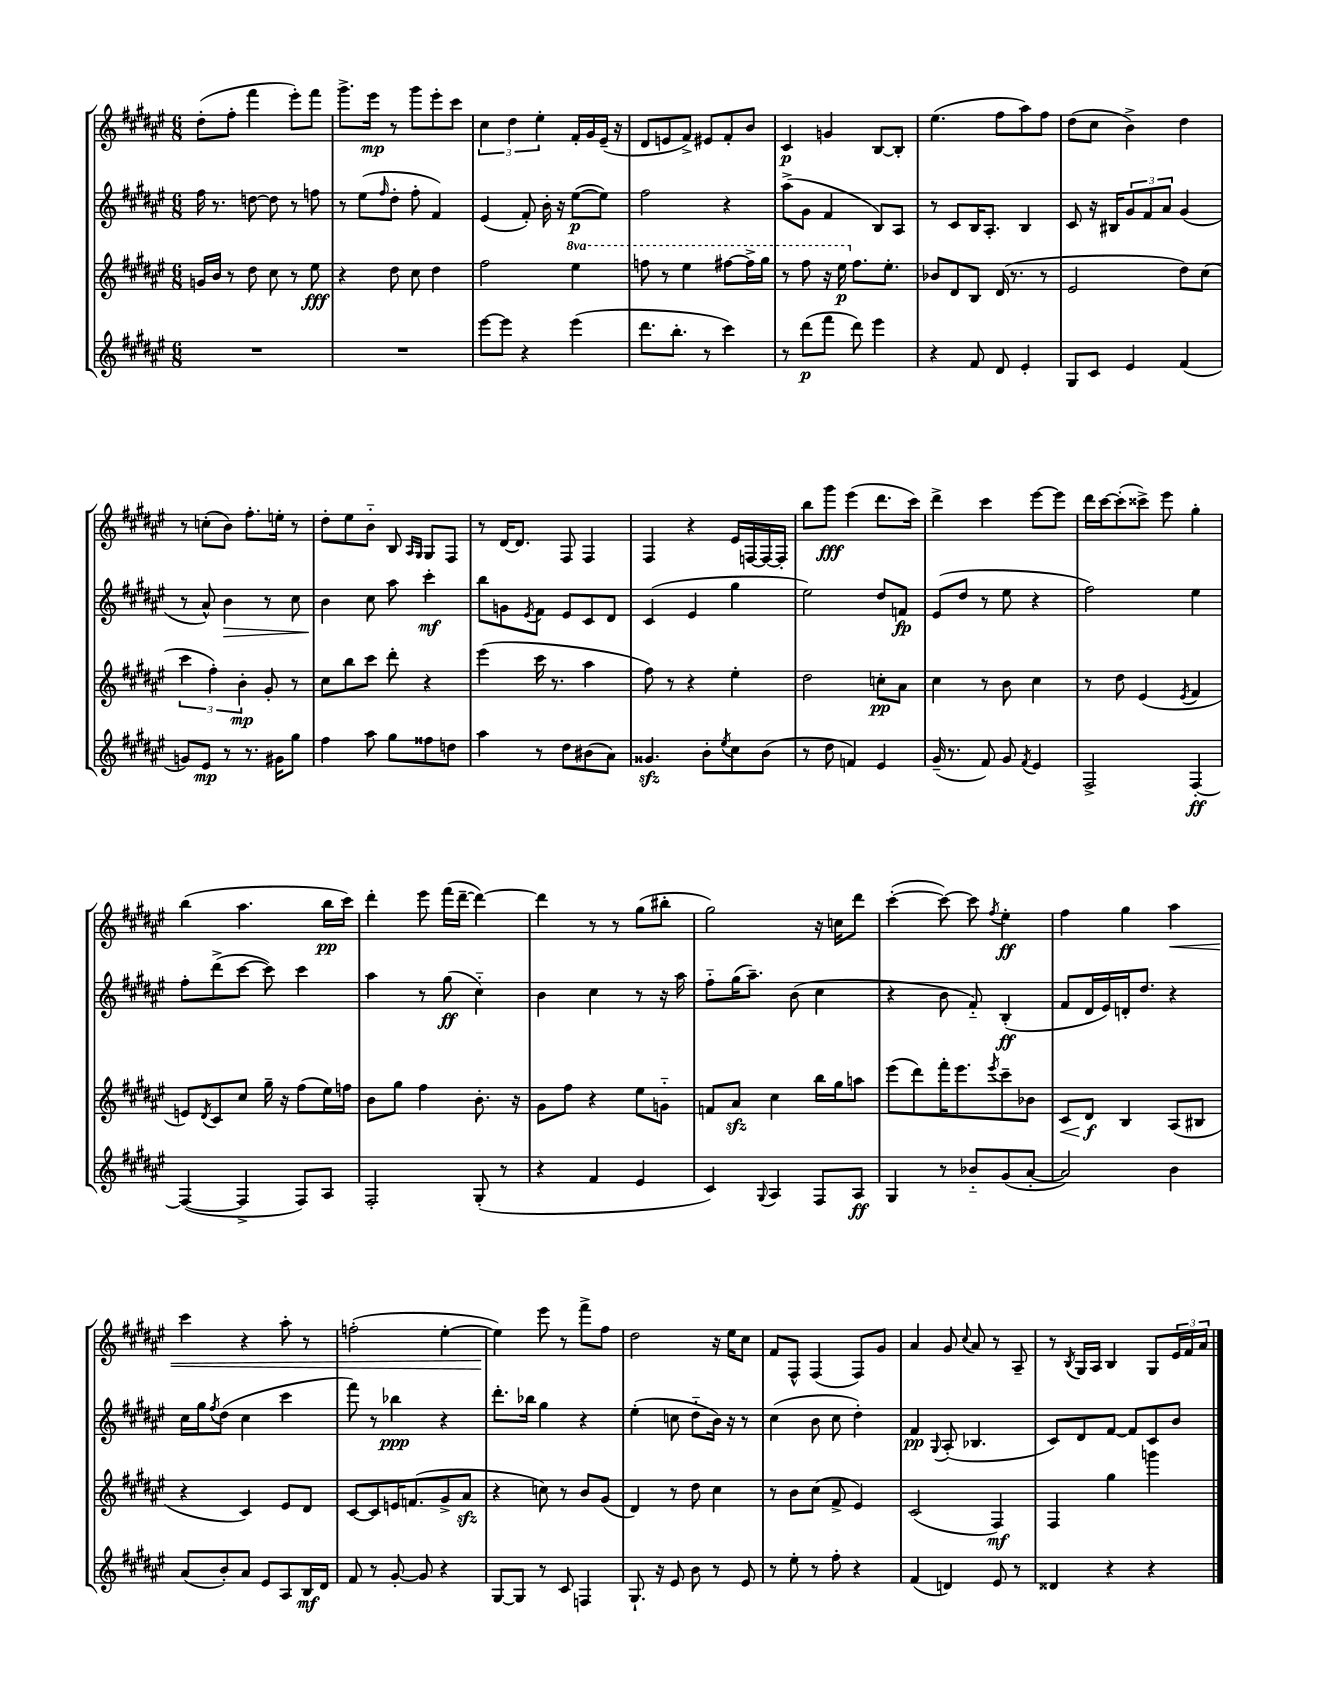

**kern	**kern	**kern	**kern
*staff4	*staff3	*staff2	*staff1
*clefG2	*clefG2	*clefG2	*clefG2
*k[f#c#g#d#a#e#]	*k[f#c#g#d#a#e#]	*k[f#c#g#d#a#e#]	*k[f#c#g#d#a#e#]
*M6/8	*M6/8	*M6/8	*M6/8
2.r	16g/LL	16ff#\	(8dd#'\L
.	16b/JJ	8.r	.
.	8r	.	8ff#'\J
.	8dd#\	[8dd\	4fff#\
.	8cc#\	8dd\]	.
.	8r	8r	8eee#'\L)
.	8ee#\	8ff\	8fff#\J
=	=	=	=
2.r	4r	8r	8.ggg#^\L
.	.	(8ee#\L	.
.	.	.	16eee#\Jk
.	.	16qqff#/	.
.	8dd#\	8dd#'\J	8r
.	8cc#\	8ff#'\	8ggg#\L
.	4dd#\	4f#/)	8eee#'\
.	.	.	8ccc#\J
=	=	=	=
[8eee#\L	2ff#\	(4e#/	6cc#\
8eee#\]J	.	.	.
.	.	.	6dd#\
4r	.	8f#'/)	.
.	.	.	6ee#'\
.	.	16b'\	.
.	.	16r	.
(4eee#\	4eee#\	([8ee#\L	16f#'/LL
.	.	.	16g#/
.	.	8ee#\]J)	(16e#~/JJ
.	.	.	16r
=	=	=	=
8.ddd#\L	8fff\	2ff#\	8d#/L
.	8r	.	8e/
8.bb'\J	.	.	.
.	4eee#\	.	8f#^/J)
8r	.	.	8e#/L
4ccc#\)	[8fff#\L	4r	8f#'/
.	16fff#^\]L	.	8b/J
.	16ggg#\JJ	.	.
=	=	=	=
8r	8r	(8aa#^\L	4c#/
(8ddd#\L	8fff#\	8g#\J	.
8fff#\J	16r	4f#/	4g/
.	16eee#\	.	.
8ddd#\)	8.ff#\L	.	.
4eee#\	.	8B/L)	[8B/L
.	8.ee#'\J	.	.
.	.	8A#/J	8B'/]J
=	=	=	=
4r	8b-/L	8r	(4.ee#\
.	8d#/	8c#/L	.
8f#/	8B/J	16B/K	.
.	.	8.A#'/J	.
8d#/	(16d#/	.	8ff#\L
.	8.r	.	.
4e#'/	.	4B/	8aa#\)
.	8r	.	8ff#\J
=	=	=	=
8G#/L	2e#/	8c#/	(8dd#\L
8c#/J	.	16r	8cc#\J
.	.	16B#/LK	.
4e#/	.	12g#/	4b^\)
.	.	12f#/	.
.	.	12a#/J	.
(4f#/	8dd#\L)	(4g#/	4dd#\
.	(8cc#\J	.	.
=	=	=	=
8g/L)	6ccc#\	8r	8r
8e#/J	.	8a#^^/)	(8cc'\L
.	6ff#'\)	.	.
8r	.	4b\	8b\J)
.	6b'\	.	.
8.r	.	.	8.ff#'\L
.	8g#'/	8r	.
16g#\LK	.	.	16ee'\Jk
8gg#\J	8r	8cc#\	8r
=	=	=	=
4ff#\	8cc#\L	4b\	8dd#'\L
.	8bb\	.	8ee#\
8aa#\	8ccc#\J	8cc#\	8b'~\J
8gg#\L	8ddd#'\	8aa#\	8B/
.	.	.	16qqA#/LL
.	.	.	16qqG#/JJ
8ff##\	4r	4ccc#'\	8G#/L
8dd\J	.	.	8F#/J
=	=	=	=
4aa#\	(4eee#\	8bb\L	8r
.	.	8g\	[16d#/LK
.	.	.	8.d#/]J
.	.	8qe#/	.
8r	16ccc#\	8f#\J	.
.	8.r	.	.
8dd#\L	.	8e#/L	8F#/
(8b#\	4aa#\	8c#/	4F#/
8a#\J)	.	8d#/J	.
=	=	=	=
4.g##/	8ff#\)	(4c#/	4F#/
.	8r	.	.
.	4r	4e#/	4r
8b'\L	.	.	.
8qee#/	.	.	.
8cc#\	4ee#'\	4gg#\	16e#/LL
.	.	.	[16F/
(8b\J	.	.	16F/_
.	.	.	16F'/]JJ
=	=	=	=
8r	2dd#\	2ee#\)	8bb\L
8dd#\	.	.	8ggg#\J
4f/)	.	.	(4eee#\
4e#/	8cc'\L	8dd#/L	8.ddd#\L
.	8a#\J	8f/J	.
.	.	.	16ccc#\Jk)
=	=	=	=
(16g#~/	4cc#\	(8e#/L	4ddd#^\
8.r	.	.	.
.	.	8dd#/J	.
8f#/)	8r	8r	4ccc#\
8g#/	8b\	8ee#\	.
8qf#/	.	.	.
4e#/	4cc#\	4r	[8eee#\L
.	.	.	8eee#\]J
=	=	=	=
2F#^/	8r	2ff#\)	16ddd#\LL
.	.	.	[16ccc#\J
.	8dd#\	.	(8ccc#'\]
.	(4e#/	.	8ccc##^\J)
.	.	.	8eee#\
.	8qe#/	.	.
[4F#'/	4f#/	4ee#\	4gg#'\
=	=	=	=
(4F#/_	8e/L)	8ff#'\L	(4bb\
.	8qd#/	.	.
.	8c#/	(8ddd#^\	.
4F#^/]	8cc#/J	[8ccc#\J	4.aa#\
.	16gg#~\	8ccc#\])	.
.	16r	.	.
8F#/L)	(8ff#\L	4ccc#\	.
8A#/J	16ee#\L)	.	16bb\LL
.	16ff\JJ	.	16ccc#\JJ)
=	=	=	=
2F#'/	8b\L	4aa#\	4ddd#'\
.	8gg#\J	.	.
.	4ff#\	8r	8eee#\
.	.	(8gg#\	(16fff#\LL
.	.	.	[16ddd#~\JJ
(8G#'/	8.b'\	4cc#'~\)	4ddd#\_)
8r	.	.	.
.	16r	.	.
=	=	=	=
4r	8g#\L	4b\	4ddd#\]
.	8ff#\J	.	.
4f#/	4r	4cc#\	8r
.	.	.	8r
4e#/	8ee#\L	8r	(8gg#\L
.	8g'~\J	16r	8bb#'\J
.	.	16aa#\	.
=	=	=	=
4c#/)	8f/L	8ff#'~\L	2gg#\)
.	8a#/J	(16gg#\K	.
.	.	8.aa#~\J)	.
8qqG#/	.	.	.
4A#/	4cc#\	.	.
.	.	(8b\	.
8F#/L	16bb\LL	4cc#\	16r
.	16gg#\J	.	16cc\LK
8A#/J	8aa\J	.	8ddd#\J
=	=	=	=
4G#/	(8eee#\L	4r	([4ccc#'\
.	8ddd#\)	.	.
8r	16fff#'\K	8b\	8ccc#\_)
.	8.eee#\	.	.
8b-'~/L	.	8f#'~/)	8ccc#\]
.	8qeee#/	.	8qff#/
(8g#/	8ccc#~\	(4B'/	4ee#'\
[8a#'/J	8b-\J	.	.
=	=	=	=
2a#/])	8c#/L	8f#/L	4ff#\
.	8d#/J	16d#/L	.
.	.	16e#/)	.
.	4B/	16d'/J	4gg#\
.	.	8.dd#/J	.
4b\	(8A#/L	4r	4aa#\
.	8B#/J	.	.
=	=	=	=
(8a#/L	4r	16cc#\LL	4ccc#\
.	.	16gg#\J	.
.	.	8qff#/	.
8b'/)	.	(8dd#\J	.
8a#/J	4c#/)	4cc#\	4r
8e#/L	.	.	.
8A#/	8e#/L	4ccc#\	8aa#'\
16B/L	8d#/J	.	8r
16d#/JJ	.	.	.
=	=	=	=
8f#/	[8c#/L	8fff#\)	(2ff'\
8r	8c#/]	8r	.
[8g#'/	16e/K	4bb-\	.
.	(8.f/	.	.
8g#/]	.	.	.
4r	8g#^/	4r	[4ee#'\
.	8a#/J	.	.
=	=	=	=
[8G#/L	4r	8.ddd#'\L	4ee#\])
8G#/]J	.	.	.
.	.	16bb-\Jk	.
8r	8cc\)	4gg#\	8eee#\
8c#/	8r	.	8r
4F/	8b/L	4r	8fff#^\L
.	(8g#/J	.	8ff#\J
=	=	=	=
8.G#`/	4d#/)	(4ee#'\	2dd#\
16r	.	.	.
8e#/	8r	8cc\	.
8b\	8dd#\	8dd#'~\L	.
8r	4cc#\	16b\Jk)	16r
.	.	16r	16ee#\LK
8e#/	.	8r	8cc#\J
=	=	=	=
8r	8r	(4cc#\	8f#/L
8ee#'\	8b\L	.	8F#^^/J
8r	(8cc#\J	8b\	(4F#/
8ff#'\	8f#^/	8cc#\	.
4r	4e#/)	4dd#'\)	8F#/L)
.	.	.	8g#/J
=	=	=	=
(4f#/	(2c#/	4f#/	4a#/
.	.	8qqG#/	.
4d/)	.	(8A#'/	8g#/
.	.	.	8qqcc#/
.	.	4.B-/	8a#/
8e#/	4F#/)	.	8r
8r	.	.	8A#~/
=	=	=	=
4d##/	4F#/	8c#/L)	8r
.	.	.	8qB/
.	.	8d#/	16G#/LL
.	.	.	16A#/JJ
4r	4gg#\	[8f#/J	4B/
.	.	8f#/]L	.
4r	4ggg\	8c#/	8G#/L
.	.	8b/J	24e#/L
.	.	.	24f#/
.	.	.	24a#/JJ
==	==	==	==
*-	*-	*-	*-
